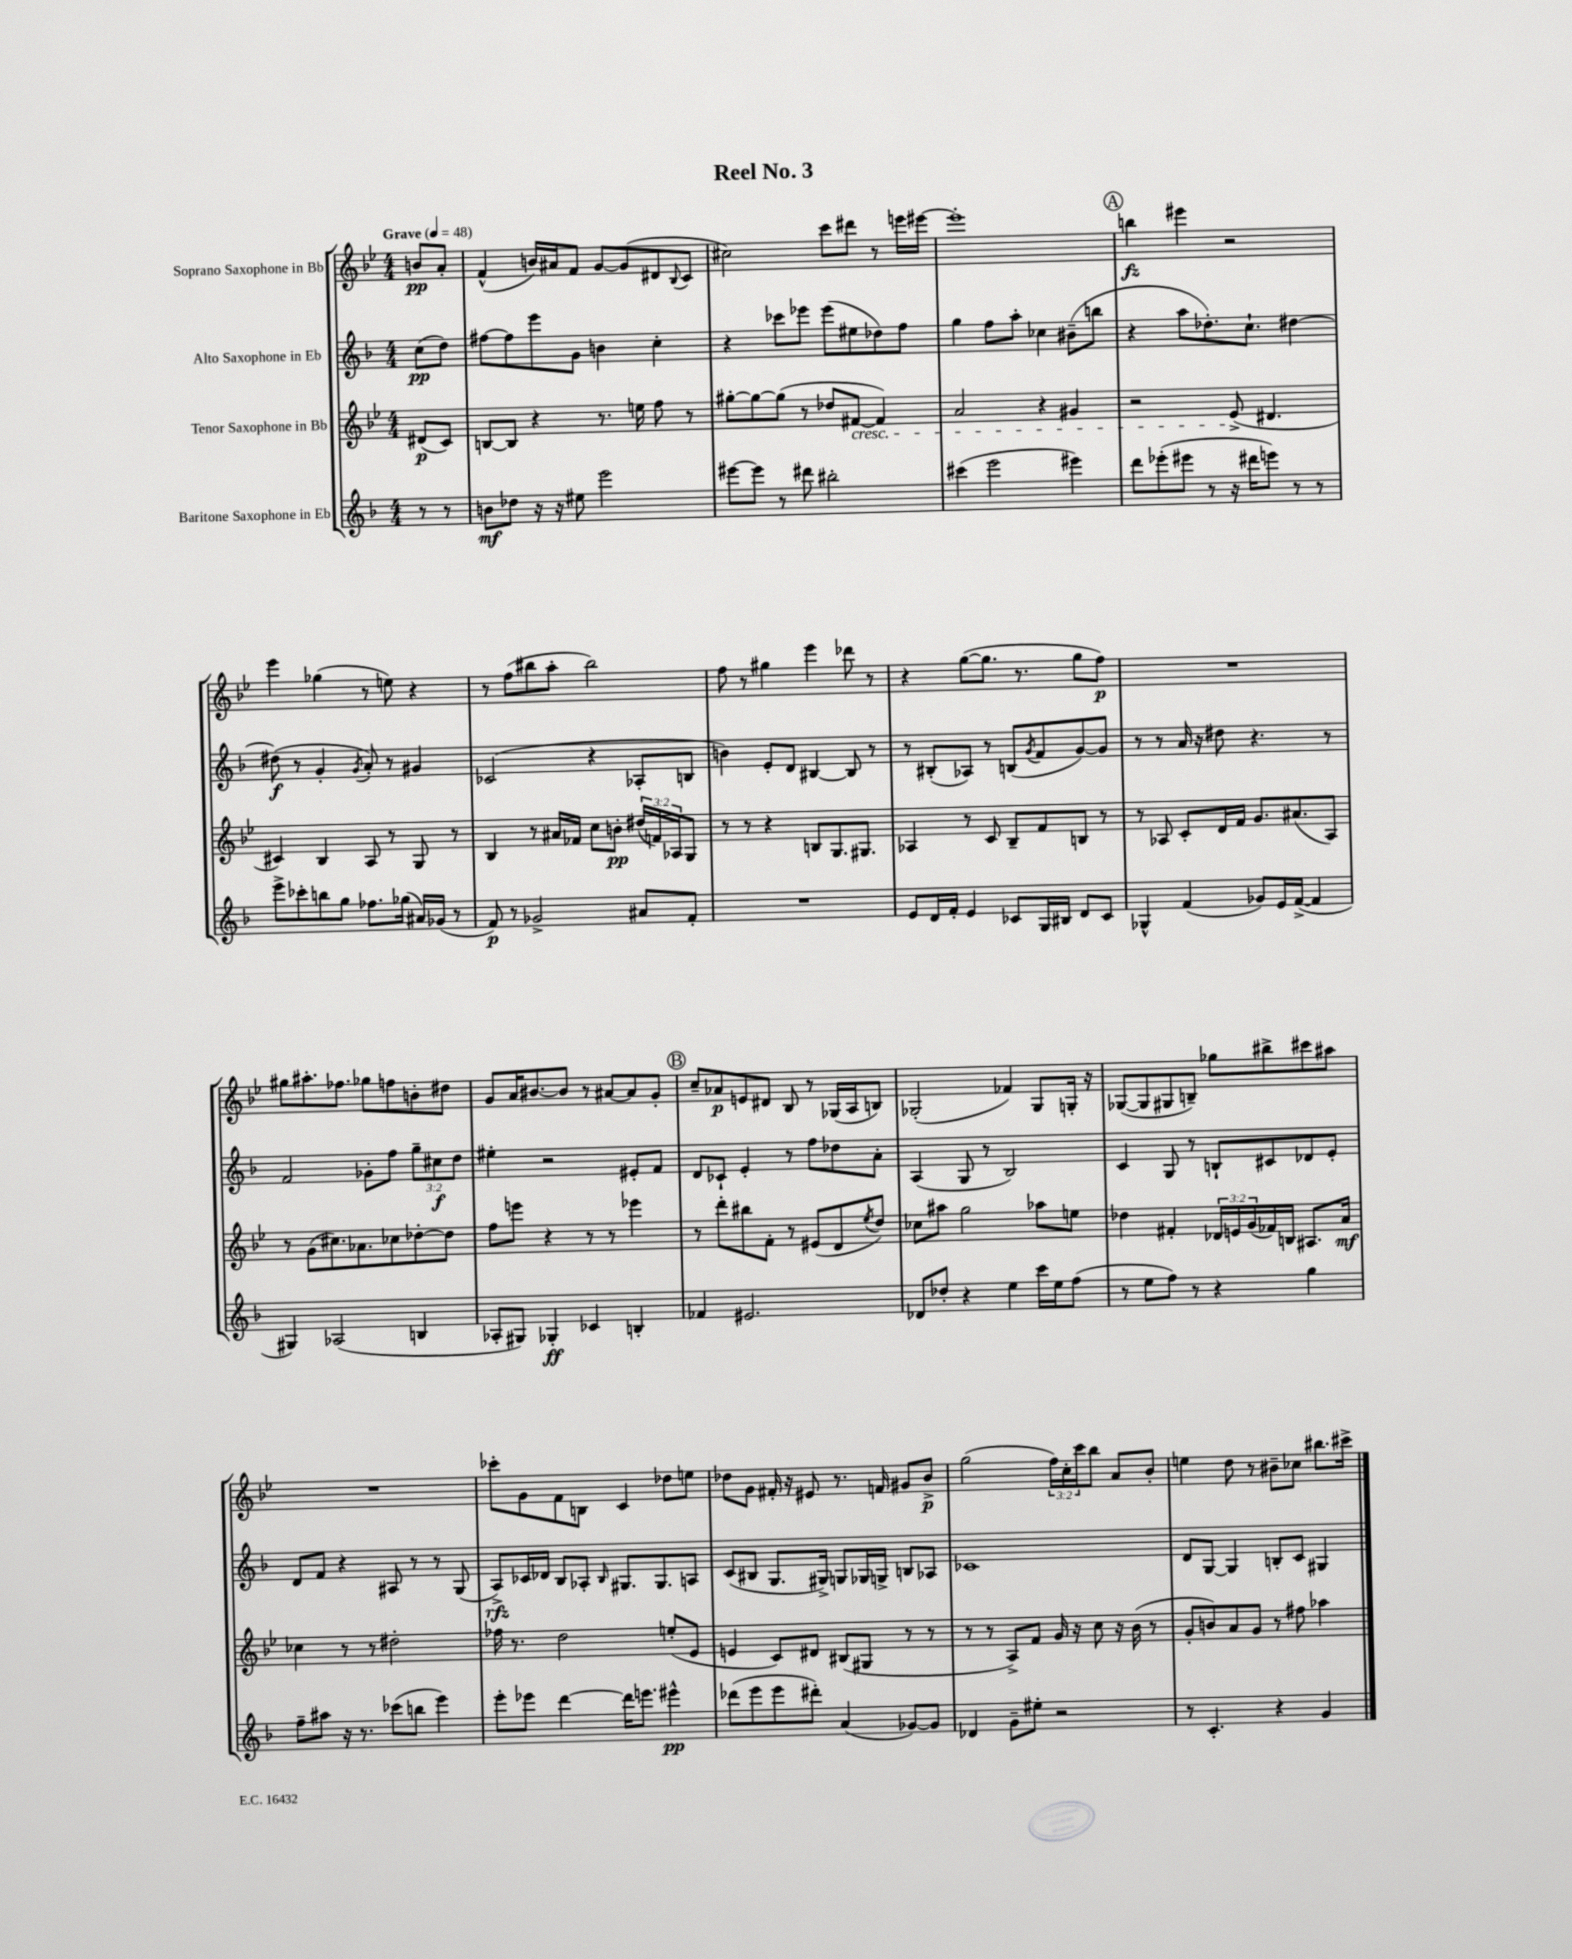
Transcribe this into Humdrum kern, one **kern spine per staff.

**kern	**kern	**kern	**kern
*staff4	*staff3	*staff2	*staff1
*clefG2	*clefG2	*clefG2	*clefG2
*k[b-]	*k[b-e-]	*k[b-]	*k[b-e-]
*M4/4	*M4/4	*M4/4	*M4/4
*MM48	*MM48	*MM48	*MM48
8r	(8d#/L	(8cc\L	8b/L
8r	8c/J)	8dd\J)	8a'/J
=	=	=	=
8b\L	[8B/L	[8ff#\L	(4f^^/
8dd-\J	8B/]J	8ff#\]	.
16r	4r	8eee\	16b/LL)
16r	.	.	16a#/J
8ee#\	.	8g\J	8f/J
2eee\	8.r	4b\	[8g/L
.	.	.	(8g/]
.	16ee\	.	.
.	8ff\	4cc'\	8d#/
.	.	.	8qqB-/
.	8r	.	8c/J
=	=	=	=
[8eee#\L	[8gg#'\L	4r	2cc#\)
8eee#\]J	8gg#\_	.	.
8r	(8gg#\]J	8ccc-\L	.
8ddd#\	8r	8eee-\J	.
2bb#'\	8dd-/L	(8eee-\L	8ccc\L
.	[8f#/J	8ee#\	8ddd#\J
.	4f#/])	8dd-\)	8r
.	.	8ff\J	16eee\LL
.	.	.	[16eee#\JJ
=	=	=	=
(4ccc#\	2a/	4gg\	1eee#']
2eee\	.	8ff\L	.
.	.	8aa'\J	.
.	4r	4cc-\	.
4eee#\)	4g#/	(8b#~\L	.
.	.	8bb\J	.
=	=	=	=
8ddd\L	2r	4r	4bb\
(8eee-'\	.	.	.
8eee#\J	.	8aa\L	4eee#\
8r	.	8.dd-'\)	.
16r	(8e-^/	.	2r
16ddd#\LK	.	8.cc`\J	.
8eee\J)	4.d#/	.	.
8r	.	[4dd#\	.
8r	.	.	.
=	=	=	=
8eee^\L	4c#/)	(8dd#\]	4eee-\
8ccc-'\	.	8r	.
8bb\	4B-/	4g'/	(4gg-\
8gg\J	.	.	.
.	.	8qg/	.
8.ff-\L	8A/	8a'/)	8r
.	8r	8r	8ee\)
(16gg-\Jk	.	.	.
16a#/LL)	8G/	4g#/	4r
(16g-/JJ	.	.	.
8r	8r	.	.
=	=	=	=
8f/)	4B-/	(2c-/	8r
8r	.	.	(8ff\L
2g-^/	8r	.	8bb#\
.	16a#/LL	.	8aa'\J
.	16f-/JJ	.	.
.	8cc\L	4r	2bb#\)
.	8b'\J	.	.
8a#/L	(24dd#/LL	8A-'/L	.
.	24f/)	.	.
.	24A-/J	.	.
8f'/J	8G/J	8B/J	.
=	=	=	=
1r	8r	4b\)	8ff\
.	8r	.	8r
.	4r	8e'/L	4gg#\
.	.	8d/J	.
.	8B/L	[4B#/	4eee-\
.	8.G/	.	.
.	.	8B#/]	8ddd-\
.	8.G#/J	.	.
.	.	8r	8r
=	=	=	=
8e/L	4A-/	8r	4r
16d/L	.	(8B#'/L	.
16f'/JJ	.	.	.
4e/	8r	8A-/J)	([8gg\L
.	8c/	8r	8.gg\]J
8c-/L	8B-~/L	(8B/L	.
.	.	.	8.r
.	.	8qg/	.
16G/L	8f/	8f/	.
16B#/JJ	.	.	.
8d/L	8B/J	[8g/)	8gg\L
8c-/J	8r	8g/]J	8ff\J)
=	=	=	=
4G-^^/	8r	8r	1r
.	8A-/	8r	.
(4f/	8c'/L	16a/	.
.	.	16r	.
.	16d/L	8dd#\	.
.	16f/JJ	.	.
8g-/L)	8.g/L	4.r	.
16e/L	.	.	.
([16f^/JJ	(8.a#/	.	.
4f/]	.	.	.
.	8A-/J)	8r	.
=	=	=	=
4G#/)	8r	2f/	8gg#\L
.	(8g\L	.	8.aa#'\
(2A-/	8.cc#\)	.	.
.	.	.	8.ff-\J
.	8.a-\	.	.
.	.	8g-'\L	8gg-\L
.	8cc-\	8ff\J	8ff\
4B/	[8dd-'\	12gg~\L	8b'\
.	.	12cc#\	.
.	8dd-\]J	.	8dd#\J
.	.	12dd\J	.
=	=	=	=
8A-'/L	8ff\L	4ee#'\	8g/L
8G#/J)	8eee\J	.	16a/K
.	.	.	[8.b#/
4G-'/	4r	2r	.
.	.	.	8b#/]J
4c-/	8r	.	8r
.	8r	.	[8a#/L
4B'/	4eee-\	8e#'/L	8a#/]
.	.	8f/J	8g'/J
=	=	=	=
4f-/	8r	8d/L	8cc~/L
.	8ddd'\L	8c-`/J	8a-/
2.e#/	8bb#\	4e'/	8e/
.	8f'\J	.	8d#/J
.	8r	8r	8B-/
.	(8e#/L	8ff\L	8r
.	8d/	8dd-\	(16G-/LL
.	.	.	16A/J
.	8qee-/	.	.
.	8dd/J)	8a'\J	8B/J)
=	=	=	=
8d-/L	8cc-\L	(4A/	(2G-'/
8dd-'/J	8aa#\J	.	.
4r	2gg\	8G/	.
.	.	8r	.
4ee\	.	2B-/)	4f-/)
16ccc\LL	8aa-\L	.	8G-/L
16ee\J	.	.	.
(8ff\J	8ee\J	.	16G'/Jk
.	.	.	16r
=	=	=	=
8r	4dd-\	4c/	([8G-/L
8ee\L	.	.	8G-/]
8ff\J)	4f#'/	8G/	8G#/
8r	.	8r	8B~/J)
4r	24d-/LL	8B`/L	8gg-\L
.	24e/	.	.
.	(24g/	.	.
.	16f-/)	8c#/	8bb#^\
.	16B/JJ	.	.
4gg\	8.A#/L	8d-/	8ccc#\
.	.	8e'/J	8aa#\J
.	16a/Jk	.	.
=	=	=	=
8ff~\L	4cc-\	8d/L	1r
8aa#\J	.	8f/J	.
16r	8r	4r	.
8.r	.	.	.
.	8r	.	.
(8ccc-\L	2dd#'\	8A#/	.
8bb\J	.	8r	.
4eee\)	.	8r	.
.	.	(8G/	.
=	=	=	=
8eee'\L	16ff-\	8A^/L)	8ccc-'\L
.	8.r	.	.
8eee-\J	.	16c-/L	8g\
.	.	16d-/JJ	.
[4ddd\	2dd\	8B-/L	8f\
.	.	8A-'/J	8B\J
.	.	16qqB-/	.
16ddd\]LK	.	8.G#/L	4c/
8.eee\J	.	.	.
.	.	8.G#/	.
4eee#^^\	(8ee'/L	.	8dd-\L
.	8e-/J	8A/J	8ee\J
=	=	=	=
(8ddd-\L	4e/	(8c/L	8dd-\L
8eee\	.	8B#/J	8g\J
8eee\	8c/L)	8.G/L	16f#'/
.	.	.	16r
8ddd#'\J)	8d#/J	.	8e#/
.	.	16G#^/Jk)	.
(4a/	(8B#/L	8G/L	8.r
.	8G#/J	16G-/L	.
.	.	16G^/JJ	16f/
[8g-/L)	8r	8B/L	8g#/L
8g-/]J	8r	8A-/J	8b-^/J
=	=	=	=
4d-/	8r	1c-	(2gg\
.	8r	.	.
8g~\L	8A^/L)	.	.
8ee#'\J	8f/J	.	.
2r	16g/	.	24ff\LL)
.	.	.	24cc'\
.	16r	.	.
.	.	.	24ccc\J
.	8cc\	.	8bb-\J
.	16r	.	8a/L
.	(16b-\	.	.
.	8r	.	8b-'/J
=	=	=	=
8r	8g'/L	8d/L	4ee\
4.c'/	8b/)	[8G/J	.
.	8a/	4G/]	8dd\
.	8g/J	.	8r
4r	8r	8B'/L	8b#~\L
.	8ff#\	8c/J	8cc-\J
4g/	4aa-\	4G#/	8.bb#\L
.	.	.	16ccc#^\Jk
==	==	==	==
*-	*-	*-	*-
